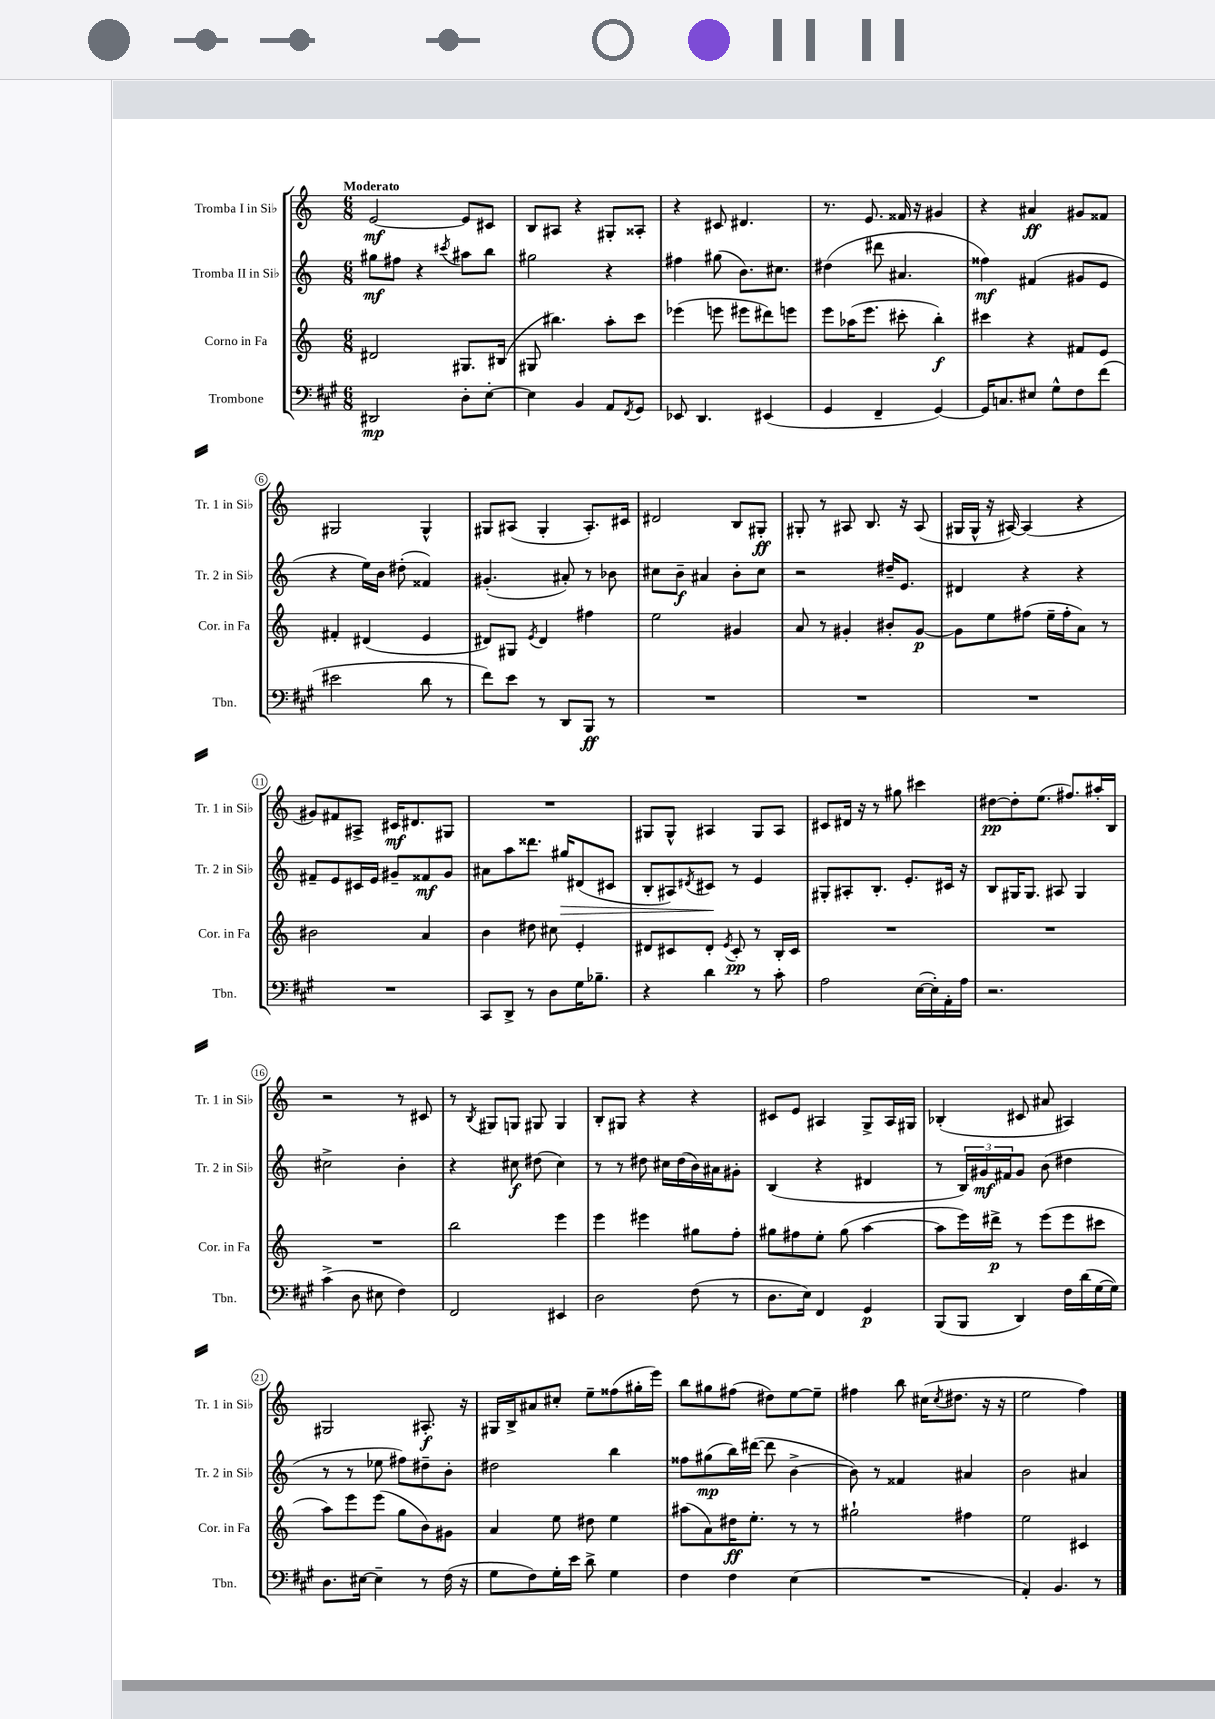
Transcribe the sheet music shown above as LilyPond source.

<<
\new StaffGroup <<
\new Staff = "s0" \with { instrumentName = "Tromba I in Sib" shortInstrumentName = "Tr. 1 in Sib" } {
    \clef treble \key c \major \numericTimeSignature \time 6/8 \tempo "Moderato"
    e'2~\mf e'8 cis'8 |
    b8 ais8 r4 gis8-. aisis8-. |
    r4 cis'8 dis'4. |
    r8. e'8. fisis'16 r16 gis'4 |
    r4 ais'4\ff gis'8 fisis'8 |
    gis2 gis4-^ |
    gis8 ais8( gis4-. ais8.-.) cis'16 |
    dis'2 b8 gis8-.\ff |
    gis8-. r8 ais8 b8. r16 ais8( |
    gis16 gis16-^ r16 ais16~) ais4( r4 |
    gis'8) fis'8 ais8-> cis'16\mf dis'8. gis8 |
    R2. |
    gis8 gis8-^ ais4 gis8 ais8 |
    cis'8 dis'16 r16 r8 gis''8 cis'''4 |
    dis''8~\pp dis''8-. e''8.( fis''8.) ais''16-. b16 |
    r2 r8 cis'8 |
    r8 \acciaccatura { b8 } gis8 g8 gis8 gis4 |
    b8-. gis8 r4 r4 |
    cis'8 e'8 ais4 g8-> ais16 gis16 |
    bes4-.( cis'8 ais'8 ais4) |
    gis2 ais8.-.\f r16 |
    gis16 b16-> ais'8 cis''8-. e''8-- fisis''8( gis''16-. e'''16) |
    b''8 gis''8 fis''8( dis''8) e''8~ e''8-- |
    fis''4 b''8 cis''16( \acciaccatura { cis''8 } dis''8. r16 r16 |
    e''2 f''4) \bar "|." |
}
\new Staff = "s1" \with { instrumentName = "Tromba II in Sib" shortInstrumentName = "Tr. 2 in Sib" } {
    \clef treble \key c \major \numericTimeSignature \time 6/8
    gis''8\mf fis''8 r4 \acciaccatura { cis'''8 } ais''8 b''8 |
    gis''2 r4 |
    fis''4 gis''8( b'8.) cis''8. |
    dis''4( dis'''8 ais'4. |
    fisis''4\mf) fis'4( gis'8 e'8 |
    r4 e''16) b'16 dis''8-.( fisis'4) |
    gis'4.-.( ais'8-.) r8 bes'8 |
    cis''8 b'8--\f ais'4 b'8-. cis''8 |
    r2 dis''16-- e'8. |
    dis'4 r4 r4 |
    fis'8-- e'8 cis'16 e'16 gis'8-- fisis'8\mf gis'8 |
    ais'8 a''8 disis'''8. gis''16\> dis'8( cis'8 |
    b8-. ais8) \acciaccatura { dis'8 } cis'8\! r8 e'4 |
    gis8-. ais8-. b8.-. e'8.-. cis'16 r16 |
    b8 gis16 gis8. ais8 gis4 |
    cis''2-> b'4-. |
    r4 cis''8\f dis''8( cis''4) |
    r8 r8 dis''8 cis''16 dis''16( b'16) ais'16 gis'8-. |
    b4( r4 dis'4 |
    r8 \tuplet 3/2 { b16) gis'16\mf fis'16 } gis'8 b'8( dis''4 |
    r8 r8 ees''8 fis''8) dis''8-- b'8-. |
    dis''2 b''4 |
    fisis''8 gis''8\mp( b''16) dis'''16~( dis'''8 b'4~-> |
    b'8) r8 fisis'4 ais'4 |
    b'2 ais'4 \bar "|." |
}
\new Staff = "s2" \with { instrumentName = "Corno in Fa" shortInstrumentName = "Cor. in Fa" } {
    \clef treble \key c \major \numericTimeSignature \time 6/8
    dis'2 gis8. bis16( |
    gis8 bis''4.) a''8-. c'''8 |
    ees'''4( e'''8 eis'''8 dis'''8) e'''8 |
    e'''8 aes''16( e'''8. cis'''8-. b''4-.\f) |
    cis'''4 r4 fis'8 e'8 |
    fis'4-. dis'4( e'4 |
    dis'8) gis8 \acciaccatura { e'8 } dis'4 fis''4 |
    e''2 gis'4 |
    a'8 r8 gis'4-. bis'8-. gis'8~\p |
    gis'8 e''8 fis''8( e''16-- fis''16-. a'8) r8 |
    bis'2 a'4 |
    b'4 dis''8 cis''8 e'4-. |
    dis'8 cis'8 dis'8-. \acciaccatura { e'8 } cis'8-.\pp r8 b16-. cis'16 |
    R2. |
    R2. |
    R2. |
    b''2 e'''4 |
    e'''4 eis'''4 gis''8 f''8-. |
    gis''8 fis''8 e''8-. gis''8( a''4~ |
    a''8 e'''16) dis'''16->\p r8 e'''8( e'''8 cis'''8 |
    a''8) e'''8 e'''8( g''8 b'8) gis'8 |
    a'4 e''8 dis''8 e''4 |
    ais''8( a'8) dis''16\ff e''8.-. r8 r8 |
    gis''2-! fis''4 |
    e''2 cis'4 \bar "|." |
}
\new Staff = "s3" \with { instrumentName = "Trombone" shortInstrumentName = "Tbn." } {
    \clef bass \key a \major \numericTimeSignature \time 6/8
    dis,2\mp d8-. e8~-. |
    e4 b,4 a,8 \acciaccatura { fis,8 } gis,8 |
    ees,8 d,4. eis,4( |
    gis,4 fis,4-- gis,4~) |
    gis,16 c8. eis8 gis8-^ fis8 fis'8( |
    eis'2 d'8 r8 |
    fis'8) e'8 r8 d,8 b,,8\ff r8 |
    R2. |
    R2. |
    R2. |
    R2. |
    cis,8 d,8-> r8 d8 gis16 bes8.-- |
    r4 d'4 r8 cis'8-. |
    a2 e16~( e16-.) a,16-. a16 |
    r2. |
    cis'4->( d8 eis8 fis4) |
    fis,2 eis,4 |
    d2 fis8( r8 |
    d8. e16) fis,4 gis,4\p |
    b,,8( b,,8 d,4) fis16 d'16( gis16~ gis16) |
    d8. eis16~ eis4-- r8 fis16( r16 |
    gis8 fis8) gis16-. e'16 d'8-> gis4 |
    fis4 fis4 e4( |
    R2. |
    a,4-.) b,4. r8 \bar "|." |
}
>>
>>
